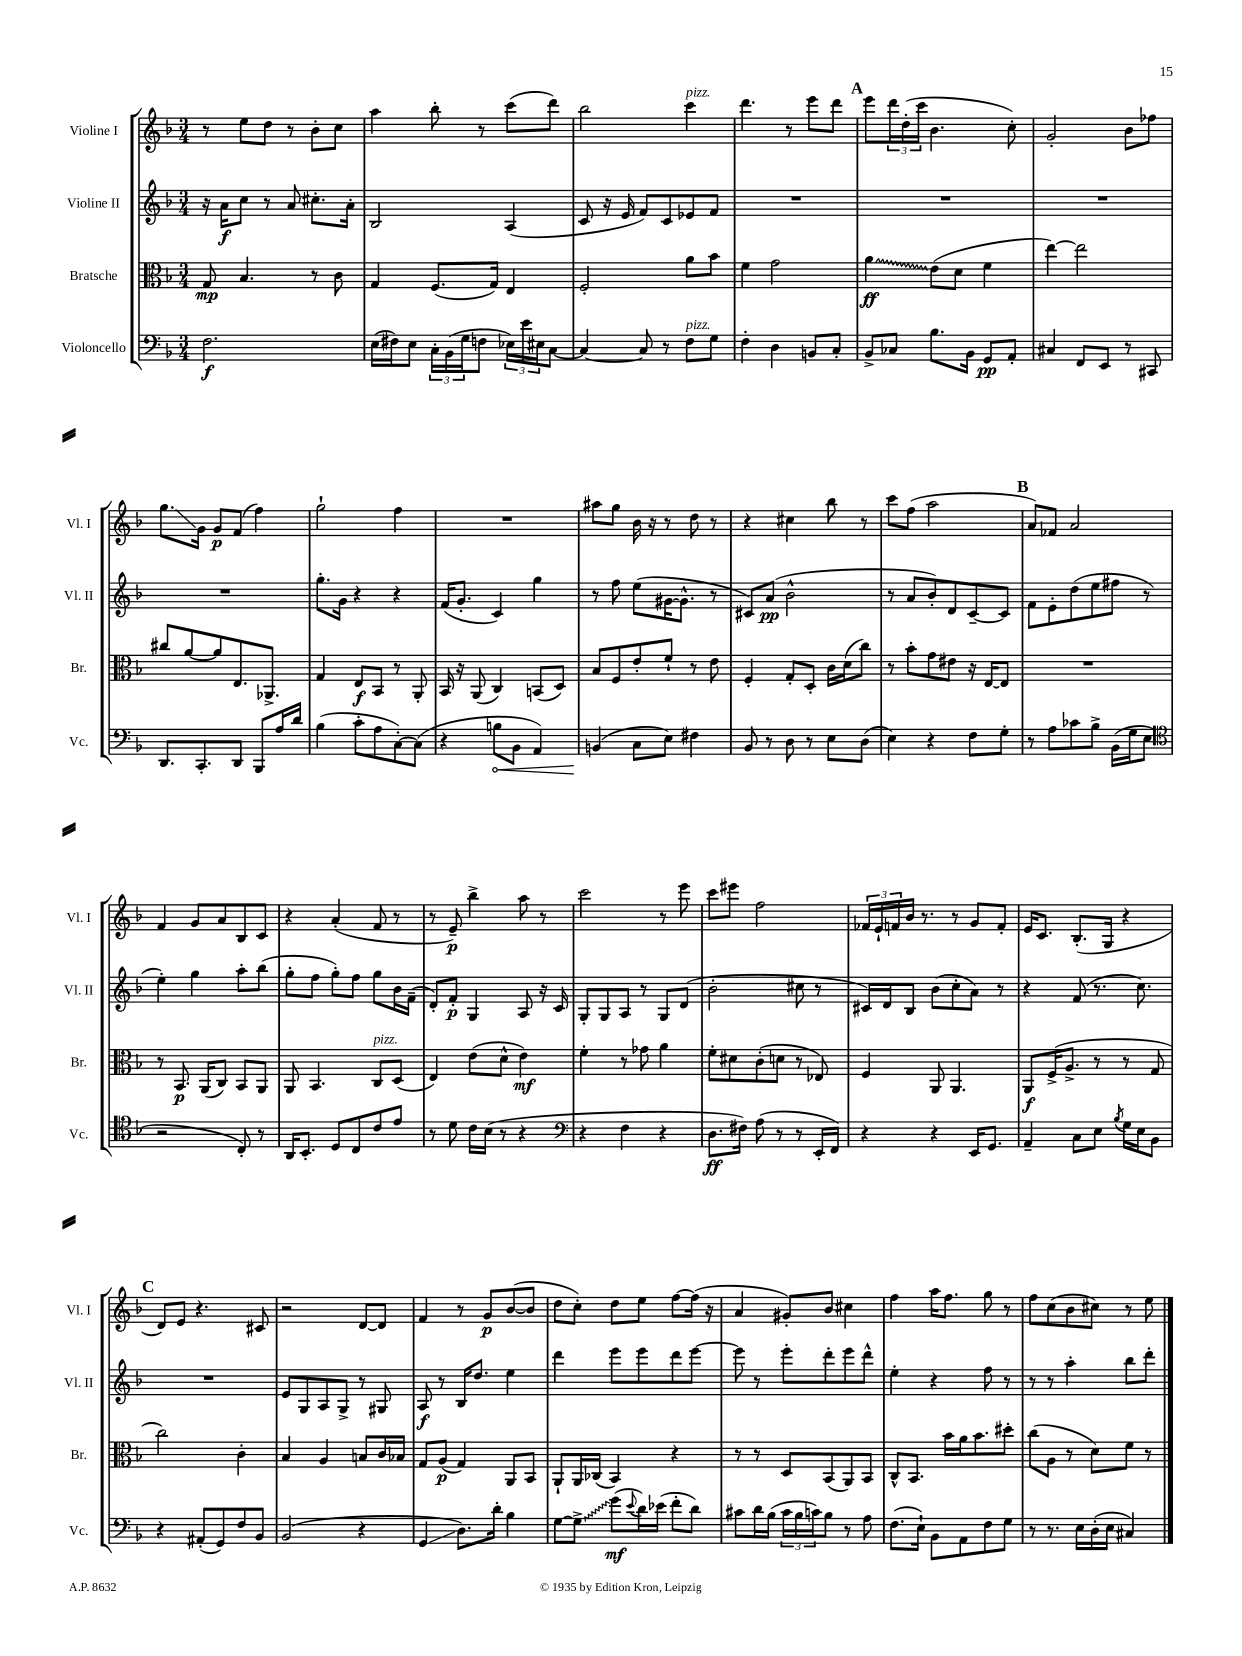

**kern	**kern	**kern	**kern
*staff4	*staff3	*staff2	*staff1
*clefF4	*clefC3	*clefG2	*clefG2
*k[b-]	*k[b-]	*k[b-]	*k[b-]
*M3/4	*M3/4	*M3/4	*M3/4
2.F	8G	16r	8r
.	.	16a	.
.	4.B-	8cc	8ee
.	.	8r	8dd
.	.	8a	8r
.	8r	8.cc#'	8b-'
.	8c	.	8cc
.	.	16a'	.
=	=	=	=
(16E	4G	2B-	4aa
16F#)	.	.	.
8E	.	.	.
24C'	(8.F	.	8bb-'
(24BB-	.	.	.
24G	.	.	.
8F	.	.	8r
.	16G)	.	.
24E-)	4E	(4A	(8ccc
24e	.	.	.
24E#	.	.	.
[8C	.	.	8ddd)
=	=	=	=
4C_	2F'	8c	2bb-
.	.	16r	.
.	.	16e	.
8C]	.	8f)	.
8r	.	8c	.
8F	8a	8e-	4ccc
8G	8b-	8f	.
=	=	=	=
4F'	4f	2.r	4.ddd
4D	2g	.	.
.	.	.	8r
8BB	.	.	8eee
8C'	.	.	8ddd
=	=	=	=
8BB-^	4a	2.r	8eee
8C-	.	.	24ddd
.	.	.	(24dd'
.	.	.	24ccc
8.B-	(8e	.	4.b-
.	8d	.	.
16BB-	.	.	.
8GG	4f	.	.
8AA'	.	.	8cc')
=	=	=	=
4C#	[4ee)	2.r	2g'
8FF	2ee]	.	.
8EE	.	.	.
8r	.	.	8b-
8CC#	.	.	8ff-
=	=	=	=
8.DD	8cc#	2.r	8.gg
.	[8a	.	.
8.CC'	.	.	16g
.	8a]	.	8g
8DD	8.E	.	(8f
8BBB-	.	.	4ff)
.	8.AA-^	.	.
16A	.	.	.
16d	.	.	.
=	=	=	=
(4B-	4G	8.gg'	2gg`
.	.	16g	.
8c'	8E	4r	.
8A	8BB-	.	.
[8C')	8r	4r	4ff
(8C]	8AA'	.	.
=	=	=	=
4r	16BB-	(16f	2.r
.	16r	8.g'	.
.	(8AA	.	.
8B	4C)	4c)	.
8BB-	.	.	.
4AA)	(8BB	4gg	.
.	8D)	.	.
=	=	=	=
(4BB	8B-	8r	8aa#
.	8F	8ff	8gg
8C	8e'	(8ee	16b-
.	.	.	16r
8E)	8f`	[16g#	8r
.	.	8.g#^^]	.
4F#	8r	.	8dd
.	8e	8r	8r
=	=	=	=
8BB-	4F'	8c#)	4r
8r	.	(8a	.
8D	8G'	2b-^^	4cc#
8r	8D'	.	.
8E	16c	.	8bb-
.	(16d	.	.
(8D	8cc)	.	8r
=	=	=	=
4E)	8r	8r	8ccc
.	8b-'	8a	(8ff
4r	8g	8b-')	2aa
.	8e#	8d	.
8F	16r	[8c~	.
.	[16E	.	.
8G'	8E]	8c]	.
=	=	=	=
8r	2.r	8f	8a)
8A	.	8e'	8f-
8c-	.	(8dd	2a
8B-^	.	8ee	.
(16BB-	.	8ff#	.
16G	.	.	.
8E	.	8r	.
=	=	=	=
*clefC4	*	*	*
2r	8r	4ee')	4f
.	8.BB-	.	.
.	.	4gg	8g
.	(16AA	.	.
.	8C)	.	8a
8C')	8BB-	8aa'	8B-
8r	8AA	(8bb-	8c
=	=	=	=
16AA	8AA	8gg'	4r
8.BB-'	.	.	.
.	4.BB-	8ff	.
8D	.	8gg')	(4a'
8C	.	8ff	.
8c	8C	8gg	8f
8e	(8D	16b-	8r
.	.	(16f~	.
=	=	=	=
8r	4E)	8d')	8r
8d	.	8f'	8e~)
16c	(8e	4G	4bb-^
(16B-	.	.	.
8r	8d^^	.	.
4r	4e)	8A	8aa
.	.	16r	8r
.	.	16c	.
=	=	=	=
*clefF4	*	*	*
4r	4f'	8G'	2ccc
.	.	8G	.
4F	8r	8A	.
.	8g-	8r	.
4r	4a	8G	8r
.	.	(8d	8eee
=	=	=	=
8.D	8f'	2b-'	8ccc
.	8d#	.	8eee#
16F#)	.	.	.
(8A	(8c'	.	2ff
8r	8d	.	.
8r	8r	8cc#	.
16EE'	8E-)	8r	.
16FF)	.	.	.
=	=	=	=
4r	4F	16c#)	24f-
.	.	.	24e`
.	.	16d	.
.	.	.	24f
.	.	8B-	16b-
.	.	.	8.r
4r	8AA	(8b-	.
.	4.AA	8cc'	8r
16EE	.	8a)	8g
8.GG	.	.	.
.	.	8r	8f'
=	=	=	=
4AA~	8AA	4r	16e
.	.	.	8.c
.	(16F^	.	.
.	8.A^	.	.
8C	.	(8f	(8.B-'
8E	8r	8.r	.
.	.	.	16G
8qB-	.	.	.
16G	8r	.	4r
16E	.	8.cc)	.
8BB-	8G	.	.
=	=	=	=
4r	2cc)	2.r	8d)
.	.	.	8e
(8AA#'	.	.	4.r
8GG)	.	.	.
8F	4c'	.	.
8BB-	.	.	8c#
=	=	=	=
(2BB-	4B-	8e	2r
.	.	8G	.
.	4A	8A	.
.	.	8G^	.
4r	8B	8r	[8d
.	16c	8G#	8d]
.	16B-	.	.
=	=	=	=
4GG	8G	8A	4f
.	(8A	8r	.
8.D)	4G)	16B-	8r
.	.	8.dd	.
.	.	.	8g
16d'	.	.	.
4B-	8AA	4ee	([8b-
.	8BB-	.	8b-]
=	=	=	=
[8G	8AA`	4ddd	8dd
8G^]	16AA	.	8cc')
.	(16C-	.	.
(8g	4BB-)	8eee	8dd
8qqe	.	.	.
16d)	.	8eee	8ee
(16e-	.	.	.
8f'	4r	8ddd	[8ff
8d)	.	[8eee	(16ff]
.	.	.	16r
=	=	=	=
8c#	8r	8eee]	4a
16d	8r	8r	.
(16B-	.	.	.
24c#	8D	8eee'	8g#')
24B-	.	.	.
24c)	.	.	.
8B-	(8BB-	8ddd'	8b-
8r	8AA)	8eee	4cc#
8A	8BB-	8ddd^^	.
=	=	=	=
(8.F	8C^^	4ee'	4ff
.	8.BB-	.	.
16E`)	.	.	.
8BB-	.	4r	16aa
.	16b-	.	8.ff
8AA	16a	.	.
.	8.b-	.	.
8F	.	8ff	8gg
8G	8dd#'	8r	8r
=	=	=	=
8r	(8cc	8r	8ff
8.r	8A	8r	(8cc
.	8r	4aa'	8b-
16E	.	.	.
(16D'	8d)	.	8cc#)
16E	.	.	.
4C#)	8f	8bb-	8r
.	8r	8ddd'	8ee
==	==	==	==
*-	*-	*-	*-
